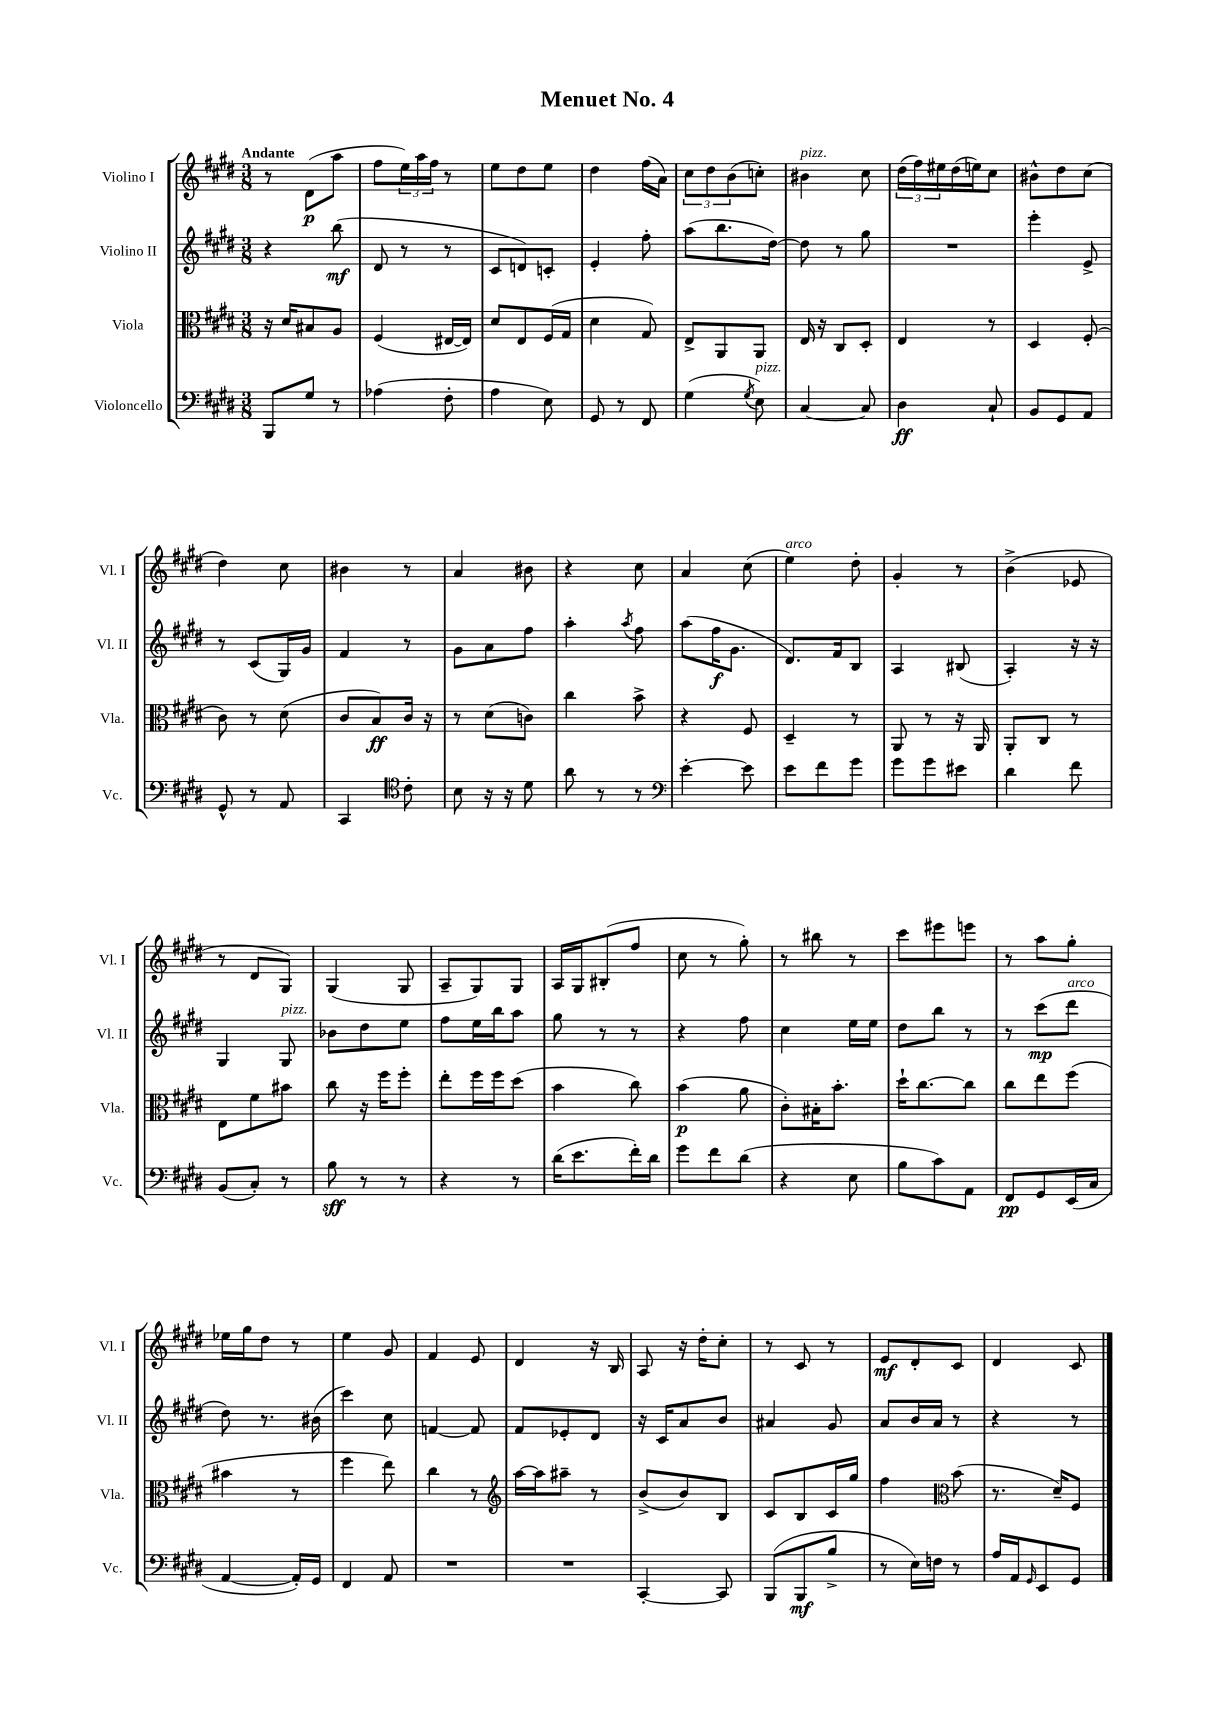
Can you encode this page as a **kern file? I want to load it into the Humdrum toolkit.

**kern	**dynam	**kern	**dynam	**kern	**dynam	**kern	**dynam
*part4	*part4	*part3	*part3	*part2	*part2	*part1	*part1
*staff4	*staff4	*staff3	*staff3	*staff2	*staff2	*staff1	*staff1
*I"Violoncello	*	*I"Viola	*	*I"Violino II	*	*I"Violino I	*
*I'Vc.	*	*I'Vla.	*	*I'Vl. II	*	*I'Vl. I	*
*clefF4	*	*clefC3	*	*clefG2	*	*clefG2	*
*k[f#c#g#d#]	*	*k[f#c#g#d#]	*	*k[f#c#g#d#]	*	*k[f#c#g#d#]	*
*M3/8	*	*M3/8	*	*M3/8	*	*M3/8	*
=1	=1	=1	=1	=1	=1	=1	=1
!	!	!	!	!	!	!LO:TX:a:B:t=Andante	!
8BBB/L	.	16r	.	4r	.	8r	.
.	.	16d#/KL	.	.	.	.	.
8G#/J	.	8B#X/	.	.	.	(8d#\L	p
8r	.	8A/J	.	(8bb\	mf	8aa\J	.
=2	=2	=2	=2	=2	=2	=2	=2
(4A-X\	.	(4F#/	.	8d#/	.	8ff#\L	.
.	.	.	.	8r	.	24ee\L)	.
.	.	.	.	.	.	24aa\	.
.	.	.	.	.	.	24ff#\JJ	.
8F#'\	.	[16E#X/LL	.	8r	.	8r	.
.	.	16E#/JJ])	.	.	.	.	.
=3	=3	=3	=3	=3	=3	=3	=3
4A\	.	8d#/L	.	8c#/L	.	8ee\L	.
.	.	8E/	.	8dn/)	.	8dd#\	.
8E\)	.	(16F#/L	.	8cn'/J	.	8ee\J	.
.	.	16G#/JJ	.	.	.	.	.
=4	=4	=4	=4	=4	=4	=4	=4
8GG#/	.	4d#\	.	4e'/	.	4dd#\	.
8r	.	.	.	.	.	.	.
8FF#/	.	8G#/)	.	8ff#'\	.	(16ff#\LL	.
.	.	.	.	.	.	16a\JJ)	.
=5	=5	=5	=5	=5	=5	=5	=5
(4G#\	.	8E^/L	.	(8aa\L	.	12cc#\L	.
.	.	.	.	.	.	12dd#\	.
.	.	8AA/	.	8.bb\	.	.	.
.	.	.	.	.	.	(12b\	.
8qG#/	.	.	.	.	.	.	.
!LO:TX:a:i:t=pizz.	!	!	!	!	!	!	!
8E\)	.	8AA/J	.	.	.	8ccn'\J)	.
.	.	.	.	[16dd#\Jk)	.	.	.
=6	=6	=6	=6	=6	=6	=6	=6
!	!	!	!	!	!	!LO:TX:a:i:t=pizz.	!
[4C#/	.	16E/	.	8dd#\]	.	4b#X\	.
.	.	16r	.	.	.	.	.
.	.	8C#/L	.	8r	.	.	.
8C#/]	.	8D#'/J	.	8gg#\	.	8cc#\	.
=7	=7	=7	=7	=7	=7	=7	=7
4D#\	ff	4E/	.	4.r	.	(24dd#\LL	.
.	.	.	.	.	.	24ff#\)	.
.	.	.	.	.	.	24ee#X\	.
.	.	.	.	.	.	(16dd#\	.
.	.	.	.	.	.	16een\J)	.
8C#`/	.	8r	.	.	.	8cc#\J	.
=8	=8	=8	=8	=8	=8	=8	=8
8BB/L	.	4D#/	.	4eee'\	.	8b#X^^\L	.
8GG#/	.	.	.	.	.	8dd#\	.
8AA/J	.	(8F#'/	.	8e^/	.	(8cc#\J	.
!!LO:LB:g=z
=9	=9	=9	=9	=9	=9	=9	=9
8GG#^^/	.	8c#\)	.	8r	.	4dd#\)	.
8r	.	8r	.	(8c#/L	.	.	.
8AA/	.	(8d#\	.	16G#/L)	.	8cc#\	.
.	.	.	.	16g#/JJ	.	.	.
=10	=10	=10	=10	=10	=10	=10	=10
4CC#/	.	8c#/L	.	4f#/	.	4b#X\	.
.	.	8B/)	ff	.	.	.	.
*clefC4	*	*	*	*	*	*	*
8c#'\	.	16c#/Jk	.	8r	.	8r	.
.	.	16r	.	.	.	.	.
=11	=11	=11	=11	=11	=11	=11	=11
8B\	.	8r	.	8g#\L	.	4a/	.
16r	.	(8d#\L	.	8a\	.	.	.
16r	.	.	.	.	.	.	.
8d#\	.	8cn\J)	.	8ff#\J	.	8b#X\	.
=12	=12	=12	=12	=12	=12	=12	=12
8a\	.	4cc#\	.	4aa'\	.	4r	.
8r	.	.	.	.	.	.	.
.	.	.	.	8qaa/	.	.	.
8r	.	8b^\	.	8ff#\	.	8cc#\	.
=13	=13	=13	=13	=13	=13	=13	=13
*clefF4	*	*	*	*	*	*	*
[4e'\	.	4r	.	(8aa\L	.	4a/	.
.	.	.	.	16ff#\K	f	.	.
.	.	.	.	8.g#\J	.	.	.
8e\]	.	8F#/	.	.	.	(8cc#\	.
=14	=14	=14	=14	=14	=14	=14	=14
!	!	!	!	!	!	!LO:TX:a:i:t=arco	!
8e\L	.	4D#~/	.	8.d#/L)	.	4ee\)	.
8f#\	.	.	.	.	.	.	.
.	.	.	.	16f#/k	.	.	.
8g#\J	.	8r	.	8B/J	.	8dd#'\	.
=15	=15	=15	=15	=15	=15	=15	=15
8g#\L	.	8AA/	.	4A/	.	4g#'/	.
8g#\	.	8r	.	.	.	.	.
8e#X\J	.	16r	.	(8B#X/	.	8r	.
.	.	16AA/	.	.	.	.	.
=16	=16	=16	=16	=16	=16	=16	=16
4d#\	.	8AA'/L	.	4A'/)	.	(4b^\	.
.	.	8C#/J	.	.	.	.	.
8f#\	.	8r	.	16r	.	8e-X/	.
.	.	.	.	16r	.	.	.
!!LO:LB:g=z
=17	=17	=17	=17	=17	=17	=17	=17
(8BB/L	.	8E\L	.	4G#/	.	8r	.
8C#'/J)	.	8f#\	.	.	.	8d#/L	.
!	!	!	!	!LO:TX:a:i:t=pizz.	!	!	!
8r	.	8b#X\J	.	8G#/	.	8G#/J)	.
=18	=18	=18	=18	=18	=18	=18	=18
8B\	sff	8cc#\	.	8b-X\L	.	(4G#/	.
8r	.	16r	.	8dd#\	.	.	.
.	.	16ff#\KL	.	.	.	.	.
8r	.	8ff#'\J	.	8ee\J	.	8G#/	.
=19	=19	=19	=19	=19	=19	=19	=19
4r	.	8ee'\L	.	8ff#\L	.	8A~/L	.
.	.	16ff#\L	.	16ee\L	.	8G#/)	.
.	.	16ff#\J	.	16bb\J	.	.	.
8r	.	(8dd#\J	.	8aa\J	.	8G#/J	.
=20	=20	=20	=20	=20	=20	=20	=20
(16d#\KL	.	4b\	.	8gg#\	.	16A/LL	.
8.e\	.	.	.	.	.	16G#/J	.
.	.	.	.	8r	.	(8B#X'/	.
16f#'\L)	.	8cc#\)	.	8r	.	8ff#/J	.
16d#\JJ	.	.	.	.	.	.	.
=21	=21	=21	=21	=21	=21	=21	=21
8g#\L	.	(4b\	p	4r	.	8cc#\	.
8f#\	.	.	.	.	.	8r	.
(8d#\J	.	8a\	.	8ff#\	.	8gg#'\)	.
=22	=22	=22	=22	=22	=22	=22	=22
4r	.	8c#'\L)	.	4cc#\	.	8r	.
.	.	16B#X'\K	.	.	.	8bb#X\	.
.	.	8.b'\J	.	.	.	.	.
8E\	.	.	.	16ee\LL	.	8r	.
.	.	.	.	16ee\JJ	.	.	.
=23	=23	=23	=23	=23	=23	=23	=23
8B\L	.	16dd#`\KL	.	8dd#\L	.	8ccc#\L	.
.	.	[8.cc#\	.	.	.	.	.
8c#\)	.	.	.	8bb\J	.	8eee#X\	.
8AA\J	.	8cc#\J]	.	8r	.	8eeen\J	.
=24	=24	=24	=24	=24	=24	=24	=24
8FF#/L	pp	8cc#\L	.	8r	.	8r	.
8GG#/	.	8ee\	.	(8ccc#\L	mp	8aa\L	.
!	!	!	!	!LO:TX:a:i:t=arco	!	!	!
(16EE/L	.	(8ff#\J	.	8ddd#\J	.	8gg#'\J	.
16C#/JJ	.	.	.	.	.	.	.
!!LO:LB:g=z
=25	=25	=25	=25	=25	=25	=25	=25
[4AA/	.	4b#X\	.	8dd#\)	.	16ee-X\LL	.
.	.	.	.	.	.	16gg#\J	.
.	.	.	.	8.r	.	8dd#\J	.
16AA'/LL])	.	8r	.	.	.	8r	.
16GG#/JJ	.	.	.	(16b#X\	.	.	.
=26	=26	=26	=26	=26	=26	=26	=26
4FF#/	.	4ff#\	.	4ccc#\)	.	4ee\	.
8AA/	.	8ee\)	.	8cc#\	.	8g#/	.
=27	=27	=27	=27	=27	=27	=27	=27
4.r	.	4cc#\	.	[4fn/	.	4f#/	.
.	.	8r	.	8f/]	.	8e/	.
=28	=28	=28	=28	=28	=28	=28	=28
*	*	*clefG2	*	*	*	*	*
4.r	.	[16aa\LL	.	8f#/L	.	4d#/	.
.	.	16aa\J]	.	.	.	.	.
.	.	8aa#X~\J	.	8e-X'/	.	.	.
.	.	8r	.	8d#/J	.	16r	.
.	.	.	.	.	.	16B/	.
=29	=29	=29	=29	=29	=29	=29	=29
[4CC#'/	.	(8b^/L	.	16r	.	8A/	.
.	.	.	.	16c#/KL	.	.	.
.	.	8b/)	.	8a/	.	16r	.
.	.	.	.	.	.	16dd#'\KL	.
8CC#/]	.	8B/J	.	8b/J	.	8cc#'\J	.
=30	=30	=30	=30	=30	=30	=30	=30
(8BBB/L	.	8c#/L	.	4a#X/	.	8r	.
8BBB/	mf	8B/	.	.	.	8c#/	.
8B^/J	.	16c#/L	.	8g#/	.	8r	.
.	.	16gg#/JJ	.	.	.	.	.
=31	=31	=31	=31	=31	=31	=31	=31
8r	.	4ff#\	.	8a/L	.	8e/L	mf
16E\LL)	.	.	.	16b/L	.	8d#'/	.
16Fn\JJ	.	.	.	16a/JJ	.	.	.
*	*	*clefC3	*	*	*	*	*
8r	.	(8b\	.	8r	.	8c#/J	.
=32	=32	=32	=32	=32	=32	=32	=32
16A/LL	.	8.r	.	4r	.	4d#/	.
16AA/J	.	.	.	.	.	.	.
16qqGG#/	.	.	.	.	.	.	.
8EE/	.	.	.	.	.	.	.
.	.	16d#~/KL)	.	.	.	.	.
8GG#/J	.	8F#/J	.	8r	.	8c#/	.
==	==	==	==	==	==	==	==
*-	*-	*-	*-	*-	*-	*-	*-
